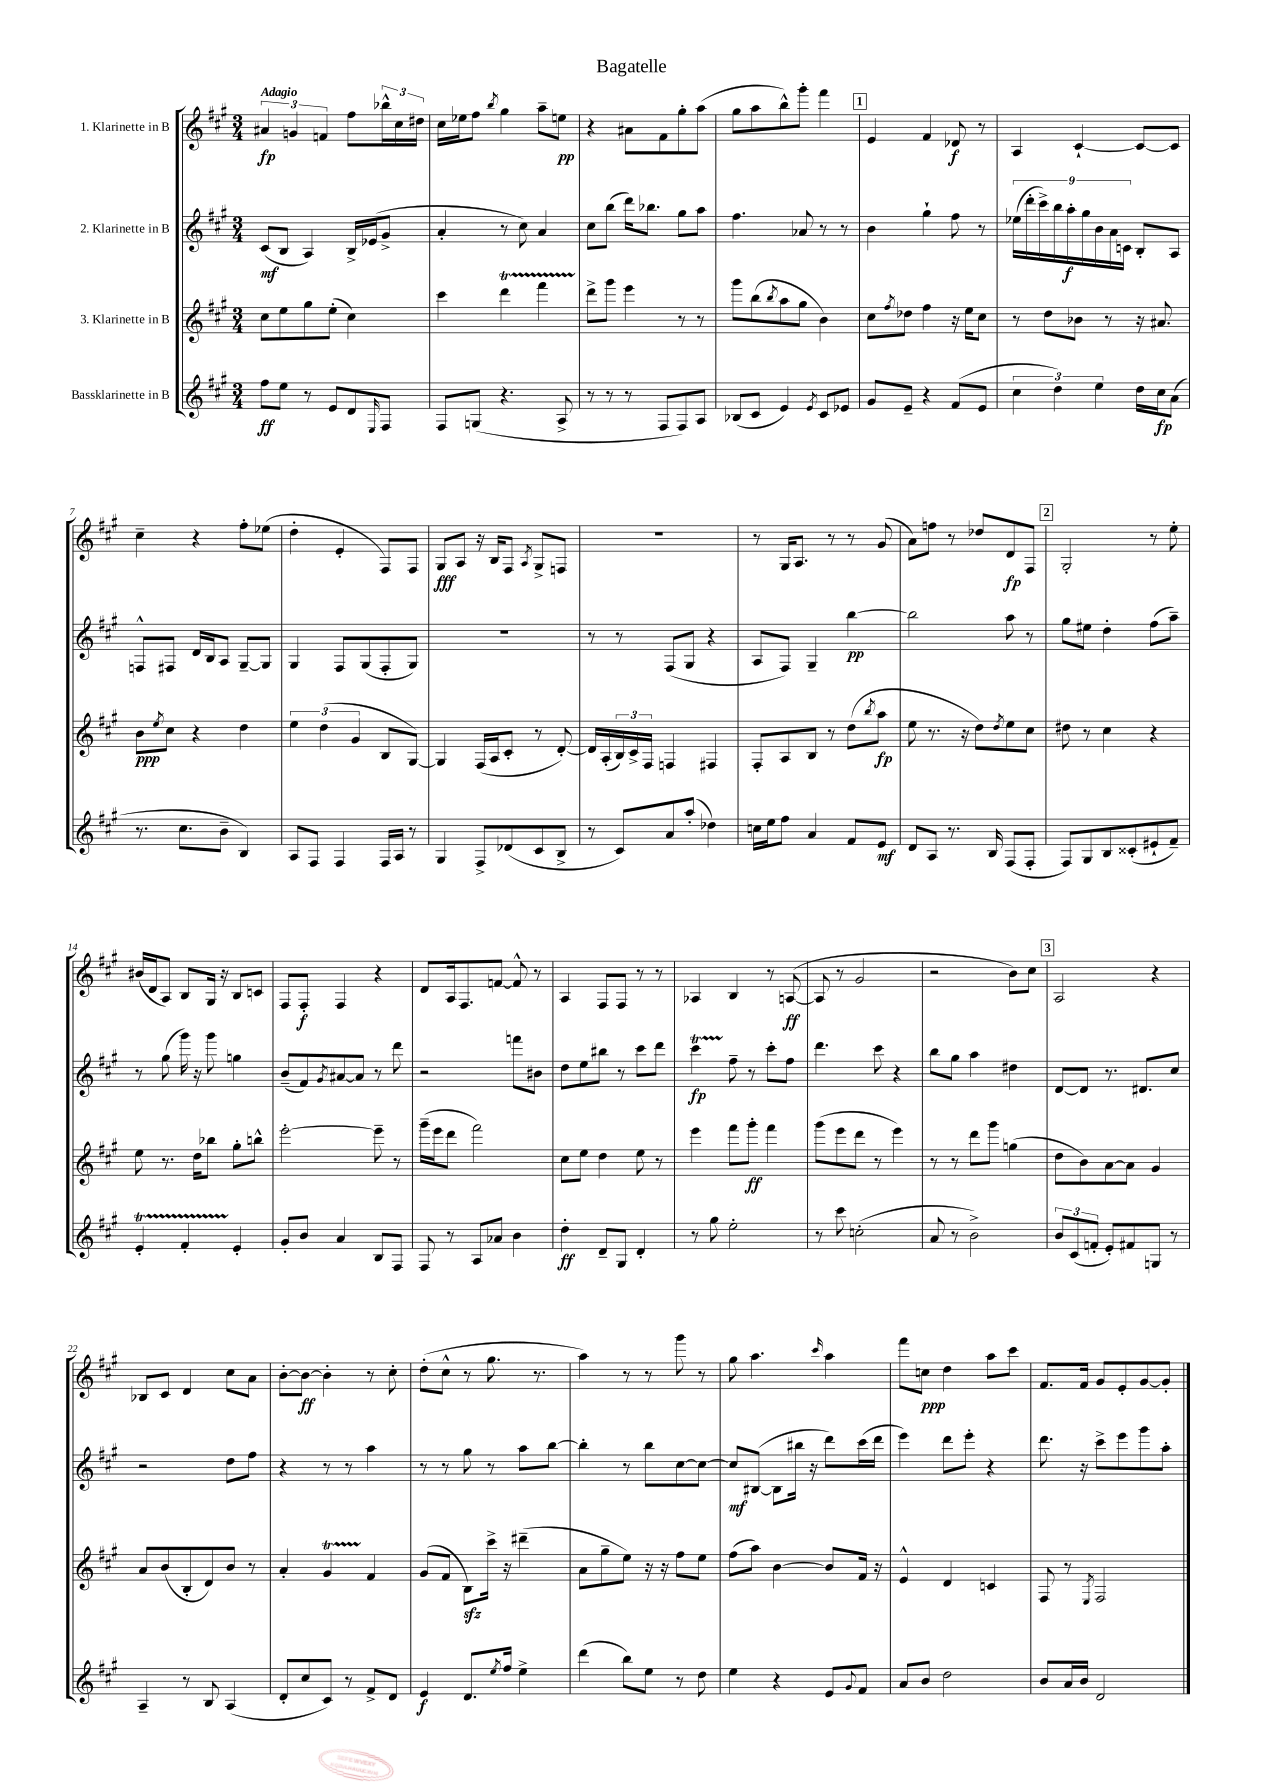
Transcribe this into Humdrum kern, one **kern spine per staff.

**kern	**dynam	**kern	**dynam	**kern	**dynam	**kern	**dynam
*part4	*part4	*part3	*part3	*part2	*part2	*part1	*part1
*staff4	*staff4	*staff3	*staff3	*staff2	*staff2	*staff1	*staff1
*I"Bassklarinette in B	*	*I"3. Klarinette in B	*	*I"2. Klarinette in B	*	*I"1. Klarinette in B	*
*clefG2	*	*clefG2	*	*clefG2	*	*clefG2	*
*k[f#c#g#]	*	*k[f#c#g#]	*	*k[f#c#g#]	*	*k[f#c#g#]	*
*M3/4	*	*M3/4	*	*M3/4	*	*M3/4	*
=1	=1	=1	=1	=1	=1	=1	=1
!	!	!	!	!	!	!LO:TX:a:B:t=Adagio	!
8ff#\L	ff	8cc#\L	.	(8c#/L	mf	6a#X/	fp
8ee\J	.	8ee\	.	8B/J	.	.	.
.	.	.	.	.	.	6gn/	.
8r	.	8gg#\	.	4A/)	.	.	.
.	.	.	.	.	.	6fn/	.
8e/L	.	(8ee'\J	.	.	.	.	.
8d/	.	4cc#\)	.	16B^/LL	.	8ff#\L	.
.	.	.	.	(16e-X/J	.	.	.
16qqE/	.	.	.	.	.	.	.
8F#/J	.	.	.	8g#^/J	.	24bb-X^^\L	.
.	.	.	.	.	.	24cc#\	.
.	.	.	.	.	.	24dd#X\JJ	.
=2	=2	=2	=2	=2	=2	=2	=2
8F#/L	.	4ccc#\	.	4a'/	.	16cc#\LL	.
.	.	.	.	.	.	16ee-X\J	.
(8Gn/J	.	.	.	.	.	8ff#\J	.
.	.	.	.	.	.	8qbb/	.
4.r	.	4dddT\	.	8r	.	4gg#\	.
.	.	.	.	8cc#\)	.	.	.
.	.	4fff#TTT\	.	4a/	.	8aa~\L	.
8A^/	.	.	.	.	.	8een\J	pp
=3	=3	=3	=3	=3	=3	=3	=3
8r	.	8ddd^\L	.	8cc#\L	.	4r	.
8r	.	8ggg#\J	.	(8bb\J	.	.	.
8r	.	4eee\	.	16ddd\KL)	.	8a#X\L	.
.	.	.	.	8.bb-X\J	.	.	.
8F#/L	.	.	.	.	.	8f#\	.
8F#/)	.	8r	.	8gg#\L	.	8gg#'\	.
8A/J	.	8r	.	8aa\J	.	(8aa\J	.
=4	=4	=4	=4	=4	=4	=4	=4
(8B-X/L	.	8ggg#\L	.	4.ff#\	.	8gg#\L	.
8c#/J	.	(8bb\	.	.	.	8aa\	.
.	.	8qbb/	.	.	.	.	.
4e/)	.	8aa\	.	.	.	8bb^^\)	.
.	.	8gg#\J	.	8a-X/	.	8ggg#'\J	.
8qe/	.	.	.	.	.	.	.
8c#/L	.	4b\)	.	8r	.	4fff#\	.
8e-X/J	.	.	.	8r	.	.	.
!!LO:REH:place=s1:t=1
=5	=5	=5	=5	=5	=5	=5	=5
8g#/L	.	8cc#\L	.	4b\	.	4e/	.
.	.	8qff#/	.	.	.	.	.
8e~/J	.	8dd-X\J	.	.	.	.	.
4r	.	4ff#\	.	4gg#`\	.	4f#/	.
(8f#/L	.	16r	.	8ff#\	.	8d-X/	f
.	.	16ee\KL	.	.	.	.	.
8e/J	.	8cc#\J	.	8r	.	8r	.
=6	=6	=6	=6	=6	=6	=6	=6
6cc#\	.	8r	.	(18ee-X\LL	.	4A/	.
.	.	.	.	18ddd'\	.	.	.
.	.	.	.	18ccc#^\)	.	.	.
.	.	8dd\L	.	.	.	.	.
6dd\)	.	.	.	18bb\	.	.	.
.	.	.	.	18aa'\	f	.	.
.	.	8b-X\J	.	.	.	[4c#`/	.
.	.	.	.	18gg#\	.	.	.
6ee\	.	.	.	18b\	.	.	.
.	.	8r	.	.	.	.	.
.	.	.	.	18a\	.	.	.
.	.	.	.	18cn\JJ	.	.	.
16dd\LL	.	16r	.	8B'/L	.	8c#/L_	.
16cc#\J	fp	8.a#X/	.	.	.	.	.
(8a\J	.	.	.	8A/J	.	8c#/J]	.
!!LO:LB:g=z
=7	=7	=7	=7	=7	=7	=7	=7
8.r	.	8b\L	ppp	8Fn^^/L	.	4cc#~\	.
.	.	8qee/	.	.	.	.	.
.	.	8cc#\J	.	8F#X/J	.	.	.
8.cc#\L	.	.	.	.	.	.	.
.	.	4r	.	16d/LL	.	4r	.
.	.	.	.	16B/J	.	.	.
8b~\J	.	.	.	8A/J	.	.	.
4B/)	.	4dd\	.	[8G#~/L	.	8ff#'\L	.
.	.	.	.	8G#/J]	.	(8ee-X\J	.
=8	=8	=8	=8	=8	=8	=8	=8
8A/L	.	6ee\	.	4G#/	.	4dd'\	.
8F#/J	.	.	.	.	.	.	.
.	.	(6dd\	.	.	.	.	.
4F#/	.	.	.	8F#/L	.	4e'/	.
.	.	6g#/	.	.	.	.	.
.	.	.	.	(8G#/	.	.	.
16F#/LL	.	8B/L	.	8F#'/	.	8F#/L)	.
16A/JJ	.	.	.	.	.	.	.
8r	.	[8G#/J)	.	8G#/J)	.	8F#/J	.
=9	=9	=9	=9	=9	=9	=9	=9
4G#/	.	4G#/]	.	2.r	.	8G#/L	fff
.	.	.	.	.	.	8A/J	.
8F#^/L	.	(16F#/LL	.	.	.	16r	.
.	.	16A/J	.	.	.	16B/KL	.
(8d-X/	.	8c#'/J	.	.	.	8F#/J	.
.	.	.	.	.	.	8qA/	.
8c#/	.	8r	.	.	.	8G#^/L	.
8B^/J	.	[8d'/)	.	.	.	8Fn/J	.
=10	=10	=10	=10	=10	=10	=10	=10
8r	.	16d/LL]	.	8r	.	2.r	.
.	.	(16A'/	.	.	.	.	.
8c#/L)	.	24B/)	.	8r	.	.	.
.	.	24c#^/	.	.	.	.	.
.	.	24F#/JJ	.	.	.	.	.
8a/	.	4Fn/	.	(8F#/L	.	.	.
(8aa'/J	.	.	.	8G#/J	.	.	.
4dd-X\)	.	4F#X/	.	4r	.	.	.
=11	=11	=11	=11	=11	=11	=11	=11
16ccn\LL	.	8F#'/L	.	8A/L	.	8r	.
16ee\J	.	.	.	.	.	.	.
8ff#\J	.	8A/	.	8F#/J)	.	16G#/KL	.
.	.	.	.	.	.	8.A/J	.
4a/	.	8B/J	.	4G#~/	.	.	.
.	.	8r	.	.	.	8r	.
8f#/L	.	(8dd\L	.	[4bb\	pp	8r	.
.	.	8qbb/	.	.	.	.	.
8e/J	mf	8aa\J	fp	.	.	(8g#/	.
=12	=12	=12	=12	=12	=12	=12	=12
8d/L	.	8ee\	.	2bb\]	.	8a\L)	.
8A/J	.	8.r	.	.	.	8ffn\J	.
8.r	.	.	.	.	.	8r	.
.	.	16r	.	.	.	.	.
.	.	8dd\L)	.	.	.	8dd-X/L	.
16B/	.	.	.	.	.	.	.
.	.	8qdd/	.	.	.	.	.
(8F#/L	.	8ee\	.	8aa\	.	8d/	fp
8F#'/J	.	8cc#\J	.	8r	.	8F#/J	.
!!LO:REH:place=s1:t=2
=13	=13	=13	=13	=13	=13	=13	=13
8F#/L)	.	8dd#X\	.	8gg#\L	.	2G#'/	.
8G#/	.	8r	.	8ee#X\J	.	.	.
8B/	.	4cc#\	.	4dd'\	.	.	.
(8c##X'/	.	.	.	.	.	.	.
8e#X`/	.	4r	.	(8ff#\L	.	8r	.
8f#~/J)	.	.	.	8aa~\J)	.	8ee'\	.
!!LO:LB:g=z
=14	=14	=14	=14	=14	=14	=14	=14
4eT'/	.	8ee\	.	8r	.	(16b#X/LL	.
.	.	.	.	.	.	16d/J	.
.	.	8.r	.	(8gg#\	.	8A/J)	.
4f#TTT'/	.	.	.	16ggg#\)	.	8B/L	.
.	.	16dd\KL	.	16r	.	.	.
.	.	8bb-X\J	.	8ggg#\	.	16G#/Jk	.
.	.	.	.	.	.	16r	.
4e'/	.	8gg#'\L	.	4ggn\	.	8B/L	.
.	.	8bbn^^\J	.	.	.	8cn/J	.
=15	=15	=15	=15	=15	=15	=15	=15
8g#'/L	.	[2eee'\	.	(8b~/L	.	8F#/L	.
8b/J	.	.	.	8f#/)	.	8F#'/J	f
.	.	.	.	8qg#/	.	.	.
4a/	.	.	.	[8a#X/	.	4F#/	.
.	.	.	.	8a#/J]	.	.	.
8B/L	.	8eee~\]	.	8r	.	4r	.
8F#/J	.	8r	.	8ddd\	.	.	.
=16	=16	=16	=16	=16	=16	=16	=16
8F#/	.	(16ggg#~\LL	.	2r	.	8d/L	.
.	.	16eee\J	.	.	.	.	.
8r	.	8ddd\J	.	.	.	16A/k	.
.	.	.	.	.	.	8.F#/	.
8A/L	.	2fff#\)	.	.	.	.	.
8a-X/J	.	.	.	.	.	[8fn/J	.
4b\	.	.	.	8fffn\L	.	8f^^/]	.
.	.	.	.	8b#X\J	.	8r	.
=17	=17	=17	=17	=17	=17	=17	=17
4dd'\	ff	8cc#\L	.	8dd\L	.	4A/	.
.	.	8ee\J	.	8ee\	.	.	.
8d~/L	.	4dd\	.	8bb#X\J	.	8F#/L	.
8G#/J	.	.	.	8r	.	8F#/J	.
4d'/	.	8ee\	.	8ccc#\L	.	8r	.
.	.	8r	.	8ddd\J	.	8r	.
=18	=18	=18	=18	=18	=18	=18	=18
8r	.	4eee\	.	4ccc#t\	fp	4A-X/	.
8gg#\	.	.	.	.	.	.	.
2ee'\	.	8fff#\L	.	8ff#~\	.	4B/	.
.	.	8ggg#'\J	ff	8r	.	.	.
.	.	4fff#\	.	8ccc#'\L	.	8r	.
.	.	.	.	8ff#\J	.	([8An/	ff
=19	=19	=19	=19	=19	=19	=19	=19
8r	.	(8ggg#\L	.	4.ddd\	.	8A/]	.
8ccc#\	.	8eee\	.	.	.	8r	.
(2ccn'\	.	8ddd\J	.	.	.	2g#/	.
.	.	8r	.	8ccc#\	.	.	.
.	.	4eee\)	.	4r	.	.	.
=20	=20	=20	=20	=20	=20	=20	=20
8a/	.	8r	.	8bb\L	.	2r	.
8r	.	8r	.	8gg#\J	.	.	.
2b^\)	.	8ddd\L	.	4aa\	.	.	.
.	.	8ggg#\J	.	.	.	.	.
.	.	(4ggn\	.	4dd#X\	.	8b\L)	.
.	.	.	.	.	.	8cc#\J	.
!!LO:REH:place=s1:t=3
=21	=21	=21	=21	=21	=21	=21	=21
12b/L	.	8dd\L	.	[8d/L	.	2A/	.
(12c#/	.	.	.	.	.	.	.
.	.	8b\)	.	8d/J]	.	.	.
12fn'/J	.	.	.	.	.	.	.
8e'/L)	.	[8a\	.	8.r	.	.	.
8f#X/	.	8a\J]	.	.	.	.	.
.	.	.	.	8.d#X/L	.	.	.
8Gn/J	.	4g#/	.	.	.	4r	.
8r	.	.	.	8cc#/J	.	.	.
!!LO:LB:g=z
=22	=22	=22	=22	=22	=22	=22	=22
4A~/	.	8a/L	.	2r	.	8B-X/L	.
.	.	(8b/	.	.	.	8c#/J	.
8r	.	8B'/	.	.	.	4d/	.
8B/	.	8d/)	.	.	.	.	.
(4A/	.	8b/J	.	8dd\L	.	8cc#\L	.
.	.	8r	.	8ff#\J	.	8a\J	.
=23	=23	=23	=23	=23	=23	=23	=23
8d'/L	.	4a'/	.	4r	.	[8b'\L	.
8cc#/	.	.	.	.	.	8b\J_	ff
8c#/J)	.	4g#t/	.	8r	.	4b'\]	.
8r	.	.	.	8r	.	.	.
8f#^/L	.	4f#/	.	4aa\	.	8r	.
8d/J	.	.	.	.	.	8cc#'\	.
=24	=24	=24	=24	=24	=24	=24	=24
4e/	f	(8g#/L	.	8r	.	(8dd'\L	.
.	.	8f#/J	.	8r	.	8cc#^^\J	.
8.d/L	.	8Bzz\L)	.	8gg#\	.	8r	.
.	.	16ccc#^\Jk	.	8r	.	8.gg#\	.
8qee/	.	.	.	.	.	.	.
16ff#/Jk	.	16r	.	.	.	.	.
4ee^\	.	(4ddd#X~\	.	8aa\L	.	.	.
.	.	.	.	.	.	8.r	.
.	.	.	.	[8bb\J	.	.	.
=25	=25	=25	=25	=25	=25	=25	=25
(4ddd\	.	8a\L	.	4bb'\]	.	4aa\)	.
.	.	8gg#~\	.	.	.	.	.
8bb\L)	.	8ee\J)	.	8r	.	8r	.
8ee\J	.	16r	.	8bb\L	.	8r	.
.	.	16r	.	.	.	.	.
8r	.	8ff#\L	.	[8cc#\	.	8ggg#\	.
8dd\	.	8ee\J	.	8cc#\J_	.	8r	.
=26	=26	=26	=26	=26	=26	=26	=26
4ee\	.	(8ff#\L	.	8cc#/L]	mf	8gg#\	.
.	.	8aa\J)	.	([8B#X/J	.	4.aa\	.
4r	.	[4b\	.	8B#\L]	.	.	.
.	.	.	.	16bb#X\Jk	.	.	.
.	.	.	.	16r	.	.	.
.	.	.	.	.	.	16qqccc#/	.
8e/L	.	8b/L]	.	8ddd\L)	.	4aa\	.
8qqg#/	.	.	.	.	.	.	.
8f#/J	.	16f#/Jk	.	(16ccc#\L	.	.	.
.	.	16r	.	16ddd\JJ	.	.	.
=27	=27	=27	=27	=27	=27	=27	=27
8a/L	.	4e^^/	.	4eee\)	.	8fff#\L	.
8b/J	.	.	.	.	.	8ccn\J	ppp
2dd\	.	4d/	.	8ddd\L	.	4dd\	.
.	.	.	.	8eee'\J	.	.	.
.	.	4cn/	.	4r	.	8aa\L	.
.	.	.	.	.	.	8ccc#\J	.
=28	=28	=28	=28	=28	=28	=28	=28
8b/L	.	8F#/	.	8.ddd\	.	8.f#/L	.
16a/L	.	8r	.	.	.	.	.
16b/JJ	.	.	.	16r	.	16f#/Jk	.
.	.	8qE/	.	.	.	.	.
2d/	.	2F#/	.	8ccc#^\L	.	8g#/L	.
.	.	.	.	8eee\	.	8e'/	.
.	.	.	.	8ggg#\	.	[8g#/	.
.	.	.	.	8aa'\J	.	8g#'/J]	.
==	==	==	==	==	==	==	==
*-	*-	*-	*-	*-	*-	*-	*-
